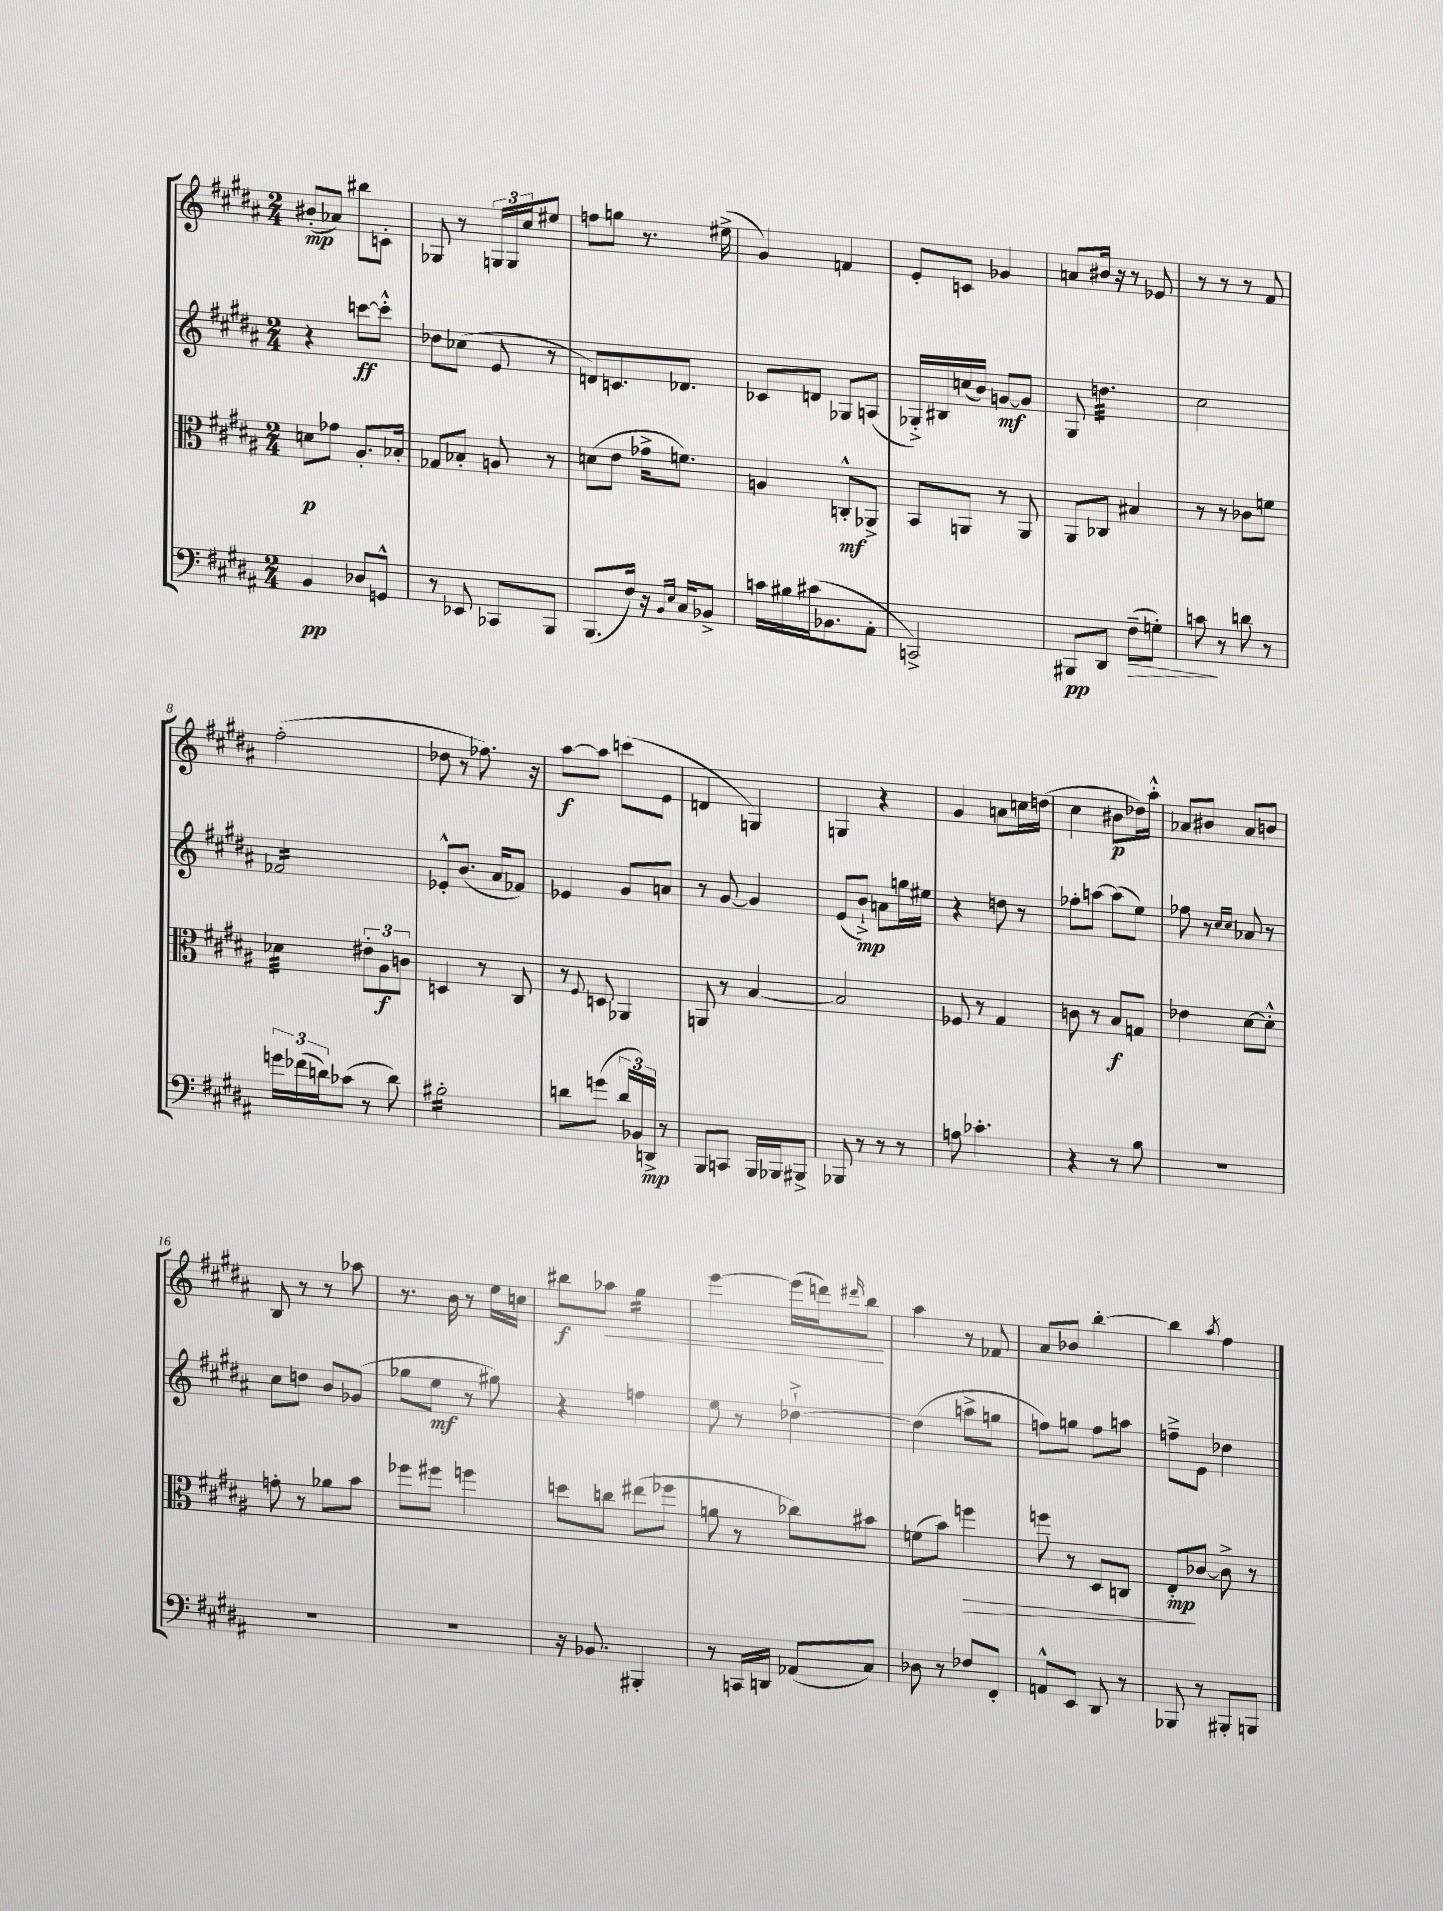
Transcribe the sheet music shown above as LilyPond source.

<<
\new StaffGroup <<
\new Staff = "s0" {
    \clef treble \key b \major \numericTimeSignature \time 2/4
    bis'8-.\mp( aes'8) bis''8 c'8-. |
    ges8 r8 \tuplet 3/2 { g16 g16 cis''16 } eis''8 |
    f''8 g''8 r8. eis''16->( |
    gis'4) f'4 |
    e'8-. c'8 ges'4 |
    a'8 bis'16 r16 r8 ees'8 |
    r8 r8 r8 fis'8 |
    fis''2-.( |
    des''8 r8 fes''8.) r16 |
    ais''8~\f ais''8 c'''8( e'8 |
    d'4 g4) |
    g4 r4 |
    gis'4 a'8 c''16 d''16( |
    cis''4 bis'8\p des''16) ais''16-.-^ |
    aes'8 bis'8 aes'8 b'8 |
    b8 r8 r8 aes''8 |
    r8. b'16 r8 e''16 c''16 |
    bis''8\f aes''8\< gis''4:16 |
    e'''4~ e'''16( d'''16) \grace { dis'''16 } b''8\! |
    ais''4 r8 fes'8 |
    ais'8 bes'8 b''4~-. |
    b''4 \acciaccatura { ais''8 } fis''4 \bar "|." |
}
\new Staff = "s1" {
    \clef treble \key b \major \numericTimeSignature \time 2/4
    r4 c'''8~\ff c'''8-.-^ |
    des''8 ces''8( e'8 r8 |
    d'8) c'8. des'8. |
    ces'8 d'8 ges8 a8( |
    ges16-.->) bis16 c''16( b'16) g'8~\mf g'8 |
    gis8 d''4.:32 |
    cis''2 |
    fes'2:16 |
    ees'8-.-^ b'8.( ais'16 fes'8) |
    ees'4 gis'8 a'8 |
    r8 gis'8~ gis'4 |
    e'8( b'8-!->\mp) a'8 g''16 eis''16 |
    r4 d''8 r8 |
    fes''8-. a''8~ a''8( e''8) |
    fes''8 r8 \grace { cis''16 cis''16 } aes'8 r8 |
    cis''8 d''8 b'8 ges'8( |
    ges''8 e''8\mf r8 gis''8) |
    r4 f''4 |
    e''8 r8 des''4~-!-> |
    des''4( a''8-> g''8 |
    f''8) g''8 f''8 a''8 |
    f''8---> e'8 des''4 \bar "|." |
}
\new Staff = "s2" {
    \clef alto \key b \major \numericTimeSignature \time 2/4
    d'8\p ges'8 ais8.-. bes16-. |
    ges8 bes8-. a8 r8 |
    d'8( e'8 ges'16-> f'8.) |
    a4 c8-.-^\mf aes,8-> |
    b,8 a,8 r8 a,8 |
    ais,8 ces8 bis4 |
    r8 r8 ces'8 f'8 |
    des'4:32 \tuplet 3/2 { eis'8-. ais8\f c'8 } |
    d4 r8 cis8 |
    r8 \appoggiatura { fis8 } d8 aes,4 |
    a,8 r8 b4~ |
    b2 |
    fes8 r8 gis4 |
    c'8 r8 b8\f g8 |
    ees'4 dis'8~ dis'8-.-^ |
    g'8-. r8 aes'8 b'8 |
    fes''8 fis''8 f''4 |
    d''8 c''8 eis''8( fes''8 |
    a'8 r8 ces''8) bis'8 |
    f'8( b'8) f''4\> |
    f''8 r8 dis8 c8 |
    e8-.\mp\! ces'8~ ces'8-> r8 \bar "|." |
}
\new Staff = "s3" {
    \clef bass \key b \major \numericTimeSignature \time 2/4
    b,4\pp des8 g,8-^ |
    r8 ees,8 ces,8 b,,8 |
    b,,8.( fis16) r16 \grace { b,16 e16 } cis16 bes,8-> |
    c'16 bis16 cis'16( bes,8. ais,8-. |
    c,2->) |
    bis,,8\pp dis,8 fis8--\>( g8-.) |
    c'8\! r8 d'8 r8 |
    \tuplet 3/2 { g'16 fes'16( d'16) } ces'8( r8 d'8) |
    bis2:16-. |
    d'8 g'8( \tuplet 3/2 { d'16 bes,16) d,16->\mp } r8 |
    b,,8 c,8 b,,16 bes,,16 bis,,8-> |
    bes,,8 r8 r8 r8 |
    a8 ces'4.-. |
    r4 r8 b8 |
    R2 |
    R2 |
    R2 |
    r16 bes,8. bis,,4-. |
    r8 c,16 d,16 aes,8( cis8) |
    des8 r8 fes8 fis,8-. |
    a,8-^ e,8 dis,8 r8 |
    bes,,8 r8 bis,,8-. b,,8 \bar "|." |
}
>>
>>
